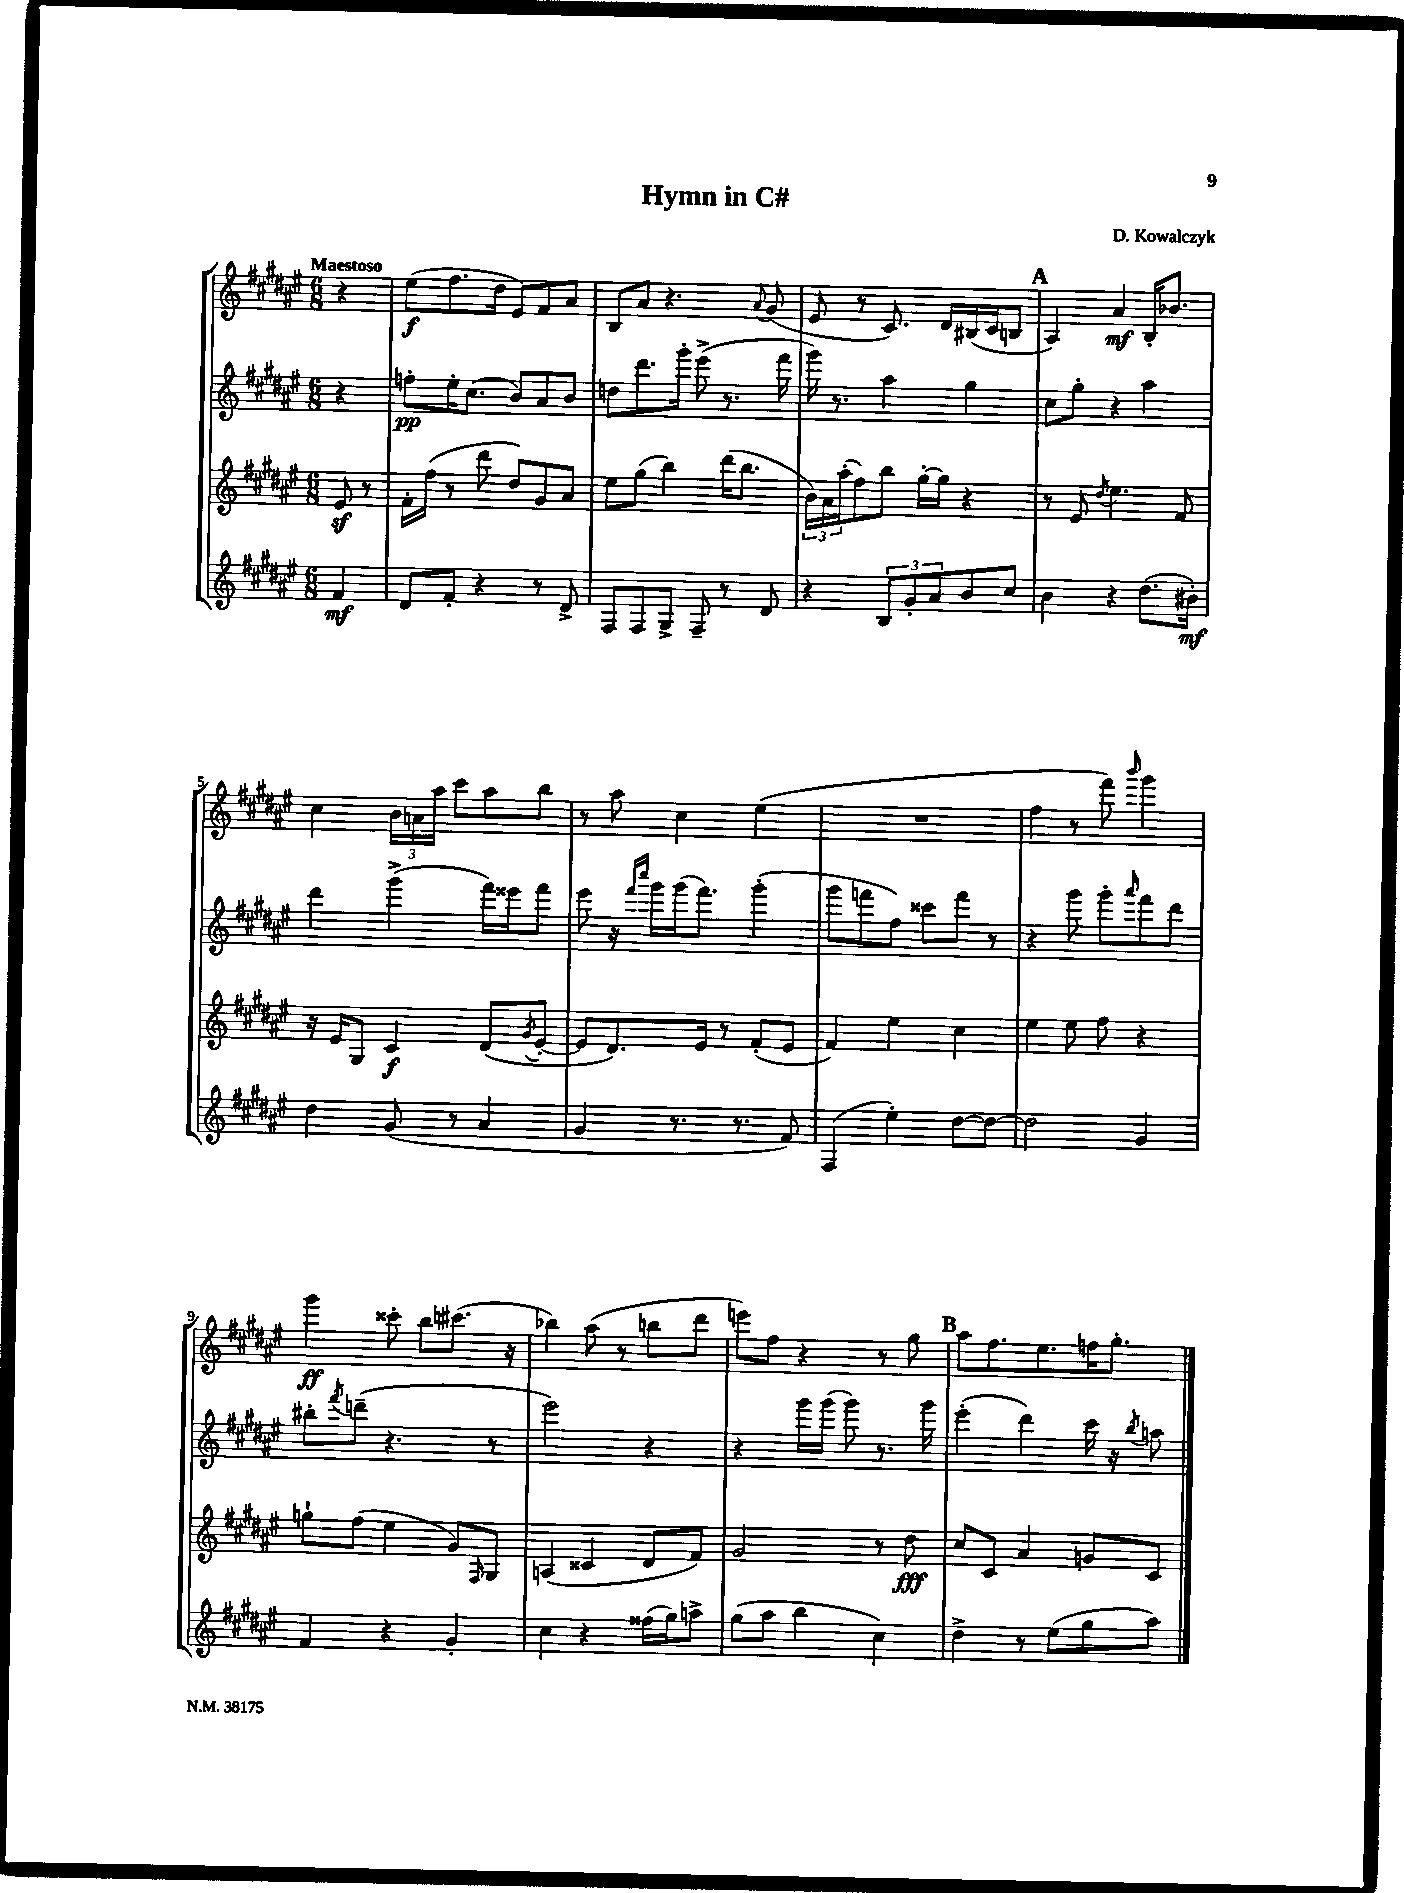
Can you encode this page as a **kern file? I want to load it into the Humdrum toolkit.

**kern	**dynam	**kern	**dynam	**kern	**dynam	**kern	**dynam
*part4	*part4	*part3	*part3	*part2	*part2	*part1	*part1
*staff4	*staff4	*staff3	*staff3	*staff2	*staff2	*staff1	*staff1
*clefG2	*	*clefG2	*	*clefG2	*	*clefG2	*
*k[f#c#g#d#a#e#]	*	*k[f#c#g#d#a#e#]	*	*k[f#c#g#d#a#e#]	*	*k[f#c#g#d#a#e#]	*
*M6/8	*	*M6/8	*	*M6/8	*	*M6/8	*
=	=	=	=	=	=	=	=
!	!	!	!	!	!	!LO:TX:a:B:t=Maestoso	!
4f#/	mf	8e#z/	.	4r	.	4r	.
.	.	8r	.	.	.	.	.
=1	=1	=1	=1	=1	=1	=1	=1
8d#/L	.	16f#'\LL	.	8ffn'\L	pp	(8ee#\L	f
.	.	(16ff#\JJ	.	.	.	.	.
8f#'/J	.	8r	.	16ee#'\K	.	8.ff#\	.
.	.	.	.	(8.cc#\J	.	.	.
4r	.	8ddd#\	.	.	.	.	.
.	.	.	.	.	.	16dd#\Jk	.
.	.	8dd#/L)	.	8b/L)	.	8e#/L)	.
8r	.	8g#/	.	8a#/	.	8f#/	.
8d#^/	.	8a#/J	.	8b/J	.	8a#/J	.
=2	=2	=2	=2	=2	=2	=2	=2
8F#/L	.	8ee#\L	.	8ddn\L	.	8B/L	.
8F#/	.	(8gg#\J	.	8.ddd#\	.	8a#/J	.
8G#^/J	.	4bb\)	.	.	.	4.r	.
.	.	.	.	16ggg#'\Jk	.	.	.
8F#~/	.	.	.	(8eee#^\	.	.	.
8r	.	(16ddd#\KL	.	8.r	.	.	.
.	.	8.bb\J	.	.	.	.	.
.	.	.	.	.	.	8qqa#/	.
8d#/	.	.	.	.	.	(8g#/	.
.	.	.	.	16fff#\	.	.	.
=3	=3	=3	=3	=3	=3	=3	=3
4r	.	24b\LL)	.	16ggg#\)	.	8e#/	.
.	.	24a#\	.	.	.	.	.
.	.	.	.	8.r	.	.	.
.	.	(24aa#'\J	.	.	.	.	.
.	.	8ff#\)	.	.	.	8r	.
12B/L	.	8bb\J	.	4aa#\	.	8.c#/)	.
12g#'/	.	.	.	.	.	.	.
.	.	[16gg#'\LL	.	.	.	.	.
12a#/	.	.	.	.	.	.	.
.	.	16gg#\JJ]	.	.	.	16d#/LL	.
8b/	.	4r	.	4gg#\	.	(16B#X/	.
.	.	.	.	.	.	16c#/J	.
8cc#/J	.	.	.	.	.	8Bn/J	.
!!LO:REH:place=s1:t=A
=4	=4	=4	=4	=4	=4	=4	=4
4b\	.	8r	.	8cc#\L	.	4A#/)	.
.	.	8e#/	.	8gg#'\J	.	.	.
.	.	8qdd#/	.	.	.	.	.
4r	.	4.ee#\	.	4r	.	4a#/	mf
(8.dd#\L	.	.	.	4aa#\	.	16B'/KL	.
.	.	.	.	.	.	8.b-X/J	.
.	.	8f#/	.	.	.	.	.
16b#X'\Jk)	mf	.	.	.	.	.	.
!!LO:LB:g=z
=5	=5	=5	=5	=5	=5	=5	=5
4dd#\	.	16r	.	4ddd#\	.	4cc#\	.
.	.	16e#/KL	.	.	.	.	.
.	.	8G#/J	.	.	.	.	.
(8g#/	.	4c#/	f	(4ggg#^\	.	24b\LL	.
.	.	.	.	.	.	24an\	.
.	.	.	.	.	.	24aa#\JJ	.
8r	.	.	.	.	.	8ccc#\L	.
4a#/	.	(8d#/L	.	16fff#\LL)	.	8aa#\	.
.	.	.	.	16eee##X\J	.	.	.
.	.	8qg#/	.	.	.	.	.
.	.	[8e#'/J	.	8fff#\J	.	8bb\J	.
=6	=6	=6	=6	=6	=6	=6	=6
4g#/	.	8e#/L]	.	8eee#\	.	8r	.
.	.	8.d#/)	.	16r	.	8aa#\	.
.	.	.	.	16qqfff#/LL	.	.	.
.	.	.	.	16qqcccc#/JJ	.	.	.
.	.	.	.	16ggg#\LL	.	.	.
8.r	.	.	.	(16ggg#\J	.	4cc#\	.
.	.	16e#/Jk	.	8.fff#\J)	.	.	.
.	.	8r	.	.	.	.	.
8.r	.	.	.	.	.	.	.
.	.	(8f#'/L	.	(4ggg#'\	.	(4ee#\	.
8f#/)	.	8e#/J	.	.	.	.	.
=7	=7	=7	=7	=7	=7	=7	=7
(4F#/	.	4f#/)	.	8ggg#\L	.	2.r	.
.	.	.	.	8fffn\	.	.	.
4ee#'\)	.	4ee#\	.	8ff#\J)	.	.	.
.	.	.	.	8ccc##X\L	.	.	.
[8dd#\L	.	4cc#\	.	8fff\J	.	.	.
8dd#\J_	.	.	.	8r	.	.	.
=8	=8	=8	=8	=8	=8	=8	=8
2dd#\]	.	4ee#\	.	4r	.	4ff#\	.
.	.	8ee#\	.	8ggg#\	.	8r	.
.	.	8ff#\	.	8ggg#'\L	.	8fff#\)	.
.	.	.	.	16qqaaa#/	.	16qqbbb/	.
4g#/	.	4r	.	8fff#\	.	4ggg#\	.
.	.	.	.	8ddd#\J	.	.	.
!!LO:LB:g=z
=9	=9	=9	=9	=9	=9	=9	=9
4f#/	.	8ggn`\L	.	8bb#X'\L	.	4ggg#\	ff
.	.	.	.	8qfff#/	.	.	.
.	.	(8ff#\J	.	(8dddn~\J	.	.	.
4r	.	4ee#\	.	4.r	.	8ccc##X'\	.
.	.	.	.	.	.	8bb\L	.
4g#'/	.	8g#/L)	.	.	.	(8.ccc#X\J	.
.	.	16qqF#/	.	.	.	.	.
.	.	8G#/J	.	8r	.	.	.
.	.	.	.	.	.	16r	.
=10	=10	=10	=10	=10	=10	=10	=10
4cc#\	.	(4An/	.	2eee#\)	.	4bb-X\)	.
4r	.	4c##X/	.	.	.	(8aa#\	.
.	.	.	.	.	.	8r	.
(16ff##X\LL	.	8d#/L	.	4r	.	8bbn\L	.
16gg#\J)	.	.	.	.	.	.	.
8aan^\J	.	8f#/J)	.	.	.	8ddd#\J	.
=11	=11	=11	=11	=11	=11	=11	=11
(8gg#\L	.	2g#/	.	4r	.	8eeen\L)	.
8aa#\J	.	.	.	.	.	8ff#\J	.
4bb\	.	.	.	16ggg#\LL	.	4r	.
.	.	.	.	(16ggg#\JJ	.	.	.
.	.	.	.	8ggg#\)	.	.	.
4cc#\)	.	8r	.	8.r	.	8r	.
.	.	8dd#\	fff	.	.	8gg#\	.
.	.	.	.	16ggg#\	.	.	.
!!LO:REH:place=s1:t=B
=12	=12	=12	=12	=12	=12	=12	=12
4dd#^\	.	8cc#/L	.	(4eee#'\	.	8aa#\L	.
.	.	8c#/J	.	.	.	8.ff#\	.
8r	.	4a#/	.	4ddd#\)	.	.	.
.	.	.	.	.	.	8.ee#\	.
(8ee#\L	.	.	.	.	.	.	.
8gg#\	.	8gn/L	.	16ccc#\	.	16ffn\K	.
.	.	.	.	16r	.	8.gg#'\J	.
.	.	.	.	8qbb/	.	.	.
8aa#\J)	.	8c#/J	.	8aan\	.	.	.
==	==	==	==	==	==	==	==
*-	*-	*-	*-	*-	*-	*-	*-
